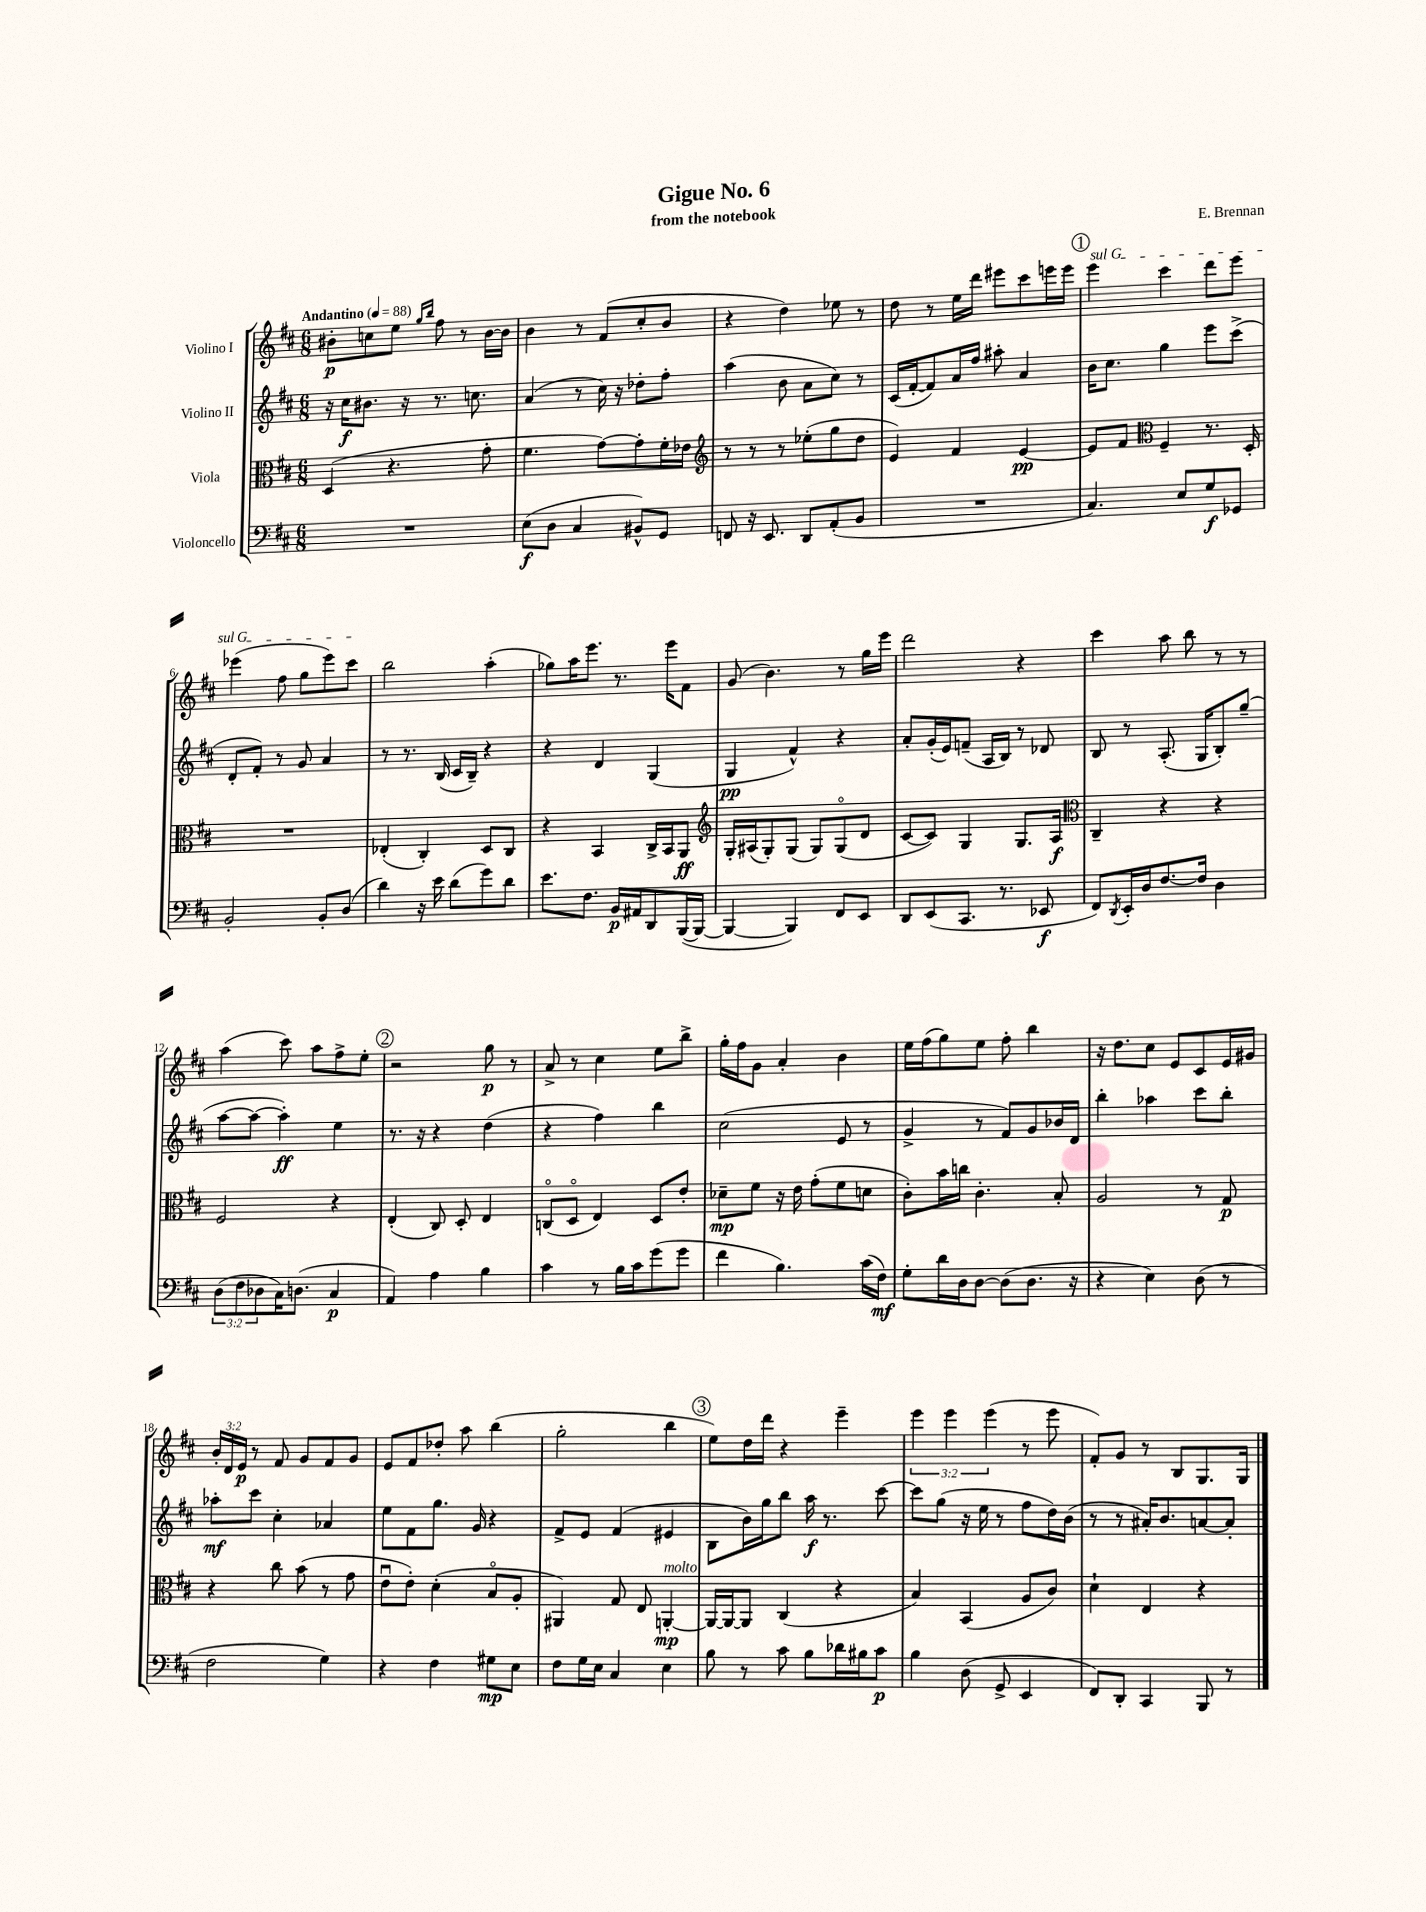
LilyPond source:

\header { title = "Gigue No. 6" composer = "E. Brennan" subtitle = "from the notebook" }
<<
\new StaffGroup <<
\new Staff = "s0" \with { instrumentName = "Violino I" } {
    \clef treble \key d \major \numericTimeSignature \time 6/8 \override Staff.TupletNumber.text = #tuplet-number::calc-fraction-text \tempo "Andantino" 4 = 88
    bis'8-.\p c''8 e''8 \grace { g''16 b''16 } fis''8 r8 bis'16~ bis'16 |
    b'4 r8 fis'8( cis''8-. b'8 |
    r4 d''4) ees''8 r8 |
    d''8 r8 e''16 d'''16 eis'''8 cis'''8 e'''16 e'''16 |
    \mark \markup { \circle "1" } \once \override TextSpanner.bound-details.left.text = \markup { \italic "sul G" } e'''4\startTextSpan cis'''4 d'''8 e'''8 |
    ees'''4( fis''8 g''8 ees'''8) cis'''8\stopTextSpan |
    b''2 a''4-.( |
    ges''8) a''16 e'''8. r8. e'''16 fis'8 |
    g'8( b'4.) r8 g''16 e'''16 |
    d'''2 r4 |
    cis'''4 a''8 b''8 r8 r8 |
    a''4( cis'''8) a''8 fis''8-> e''8-. |
    \mark \markup { \circle "2" } r2 g''8\p r8 |
    a'8-> r8 cis''4 e''8 b''8-> |
    g''16-. fis''16 g'8 a'4-. b'4 |
    e''16 fis''16( g''8) e''8 fis''8-. b''4 |
    r16 d''8. cis''8 e'8 cis'8 e'16 gis'16 |
    \tuplet 3/2 { b'16-. d'16 e'16\p } r8 fis'8 g'8 fis'8 g'8 |
    e'8 fis'8 des''8-. a''8 b''4( |
    g''2-. b''4 |
    \mark \markup { \circle "3" } e''8) d''16 d'''16 r4 e'''4-- |
    \tuplet 3/2 { e'''4 e'''4 e'''4( } r8 e'''8 |
    fis'8-.) g'8 r8 b8 g8. g16 \bar "|." |
}
\new Staff = "s1" \with { instrumentName = "Violino II" } {
    \clef treble \key d \major \numericTimeSignature \time 6/8
    r16 cis''16\f bis'8. r16 r8. c''8. |
    a'4( r8 cis''16) r16 des''8-. fis''8-. |
    a''4( b'8 a'8 cis''8) r8 |
    cis'16( fis'16~-. fis'8) a'16 fis''16 ais''8-. a'4 |
    \mark \markup { \circle "1" } b'16 cis''8. g''4 e'''8 cis'''8->( |
    d'8-. fis'8-.) r8 g'8 a'4 |
    r8 r8. b16( cis'16 b16--) r4 |
    r4 d'4 g4( |
    g4\pp fis'4-^) r4 |
    a'8-. g'16-.( e'16) f'8--( a16 b16) r8 des'8 |
    b8 r8 a8.-.( g16 b8-.) g''8--( |
    a''8~ a''8~ a''4-.\ff) e''4 |
    \mark \markup { \circle "2" } r8. r16 r4 d''4( |
    r4 fis''4) b''4 |
    cis''2( e'8 r8 |
    g'4-> r8 fis'8) g'8 bes'16 d'16 |
    b''4-. aes''4 cis'''8 b''8-. |
    aes''8-.\mf cis'''8 cis''4-. aes'4 |
    e''8 fis'8 g''8. g'16 r4 |
    fis'8-> e'8 fis'4( eis'4 |
    \mark \markup { \circle "3" } b8 b'16) g''16 b''8 a''16\f r8. cis'''8~ |
    cis'''8 g''8( r16 e''16 r8 fis''8 d''16) b'16( |
    r8 r8 ais'16-.) b'8. a'8~ a'8-. \bar "|." |
}
\new Staff = "s2" \with { instrumentName = "Viola" } {
    \clef alto \key d \major \numericTimeSignature \time 6/8
    d4( r4. g'8-. |
    fis'4. g'8~) g'8-. fis'16-. ees'16 |
    \clef treble r8 r8 r8 ees''8-.( g''8 d''8 |
    e'4) fis'4 e'4~\pp |
    \mark \markup { \circle "1" } e'8 fis'8 \clef alto fis4-- r8. d16-. |
    R2. |
    ees4-.( cis4-.) d8 cis8 |
    r4 b,4 cis16-> b,16 a,8\ff |
    \clef treble g16-. ais16( g8-.) g8( g8) g8\flageolet( d'8 |
    cis'8~ cis'8) g4 g8. a16\f |
    \clef alto cis4-- r4 r4 |
    fis2 r4 |
    \mark \markup { \circle "2" } e4-.( cis8) d8-. e4 |
    c8\flageolet( d8\flageolet e4) d8 e'8-. |
    des'8--\mp fis'8 r16 e'16 g'8-.( fis'8 d'8 |
    cis'8-.) b'16 c''16 cis'4.-. b8-. |
    a2 r8 g8\p |
    r4 cis''8 b'8( r8 g'8 |
    e'8\downbow e'8-.) d'4-.( b8\flageolet a8-. |
    ais,4) g8 e8 a,4~-.\mp^\markup { \italic "molto" } |
    \mark \markup { \circle "3" } a,16~ a,16~ a,8 cis4( r4 |
    b4) b,4( a8 cis'8) |
    d'4-! e4 r4 \bar "|." |
}
\new Staff = "s3" \with { instrumentName = "Violoncello" } {
    \clef bass \key d \major \numericTimeSignature \time 6/8 \override Staff.TupletNumber.text = #tuplet-number::calc-fraction-text
    R2. |
    e8\f( d8 cis4 bis,8-^) g,8 |
    f,8 r16 e,8. d,8 a,8-.( b,8 |
    R2. |
    \mark \markup { \circle "1" } cis4.) e8 g8\f ges,8 |
    b,2-. b,8-. d8( |
    d'4) r16 e'16 d'8( g'8) d'8 |
    e'8. fis8. b,16\p ais,16 d,8 b,,16~( b,,16~ |
    b,,4~ b,,4) fis,8 e,8 |
    d,8 e,8( cis,8. r8. ees,8\f |
    fis,8) \acciaccatura { d,8 } e,16-. d16 fis8.~ fis16 d4 |
    \tuplet 3/2 { d8( fis8 des8 } cis16) d8.( cis4\p |
    \mark \markup { \circle "2" } a,4) a4 b4 |
    cis'4 r8 b16 cis'16 g'8( g'8 |
    fis'4 b4.) cis'16( fis16\mf) |
    g8-. d'16 d16 d8~ d8( d8. r16 |
    r4 e4) d8( r8 |
    fis2 g4) |
    r4 fis4 gis8\mp e8 |
    fis8 g16 e16 cis4 e4 |
    \mark \markup { \circle "3" } b8 r8 cis'8 b8 des'16 bis16 cis'8\p |
    b4 d8( g,8-> e,4 |
    fis,8) d,8-. cis,4 b,,8 r8 \bar "|." |
}
>>
>>
